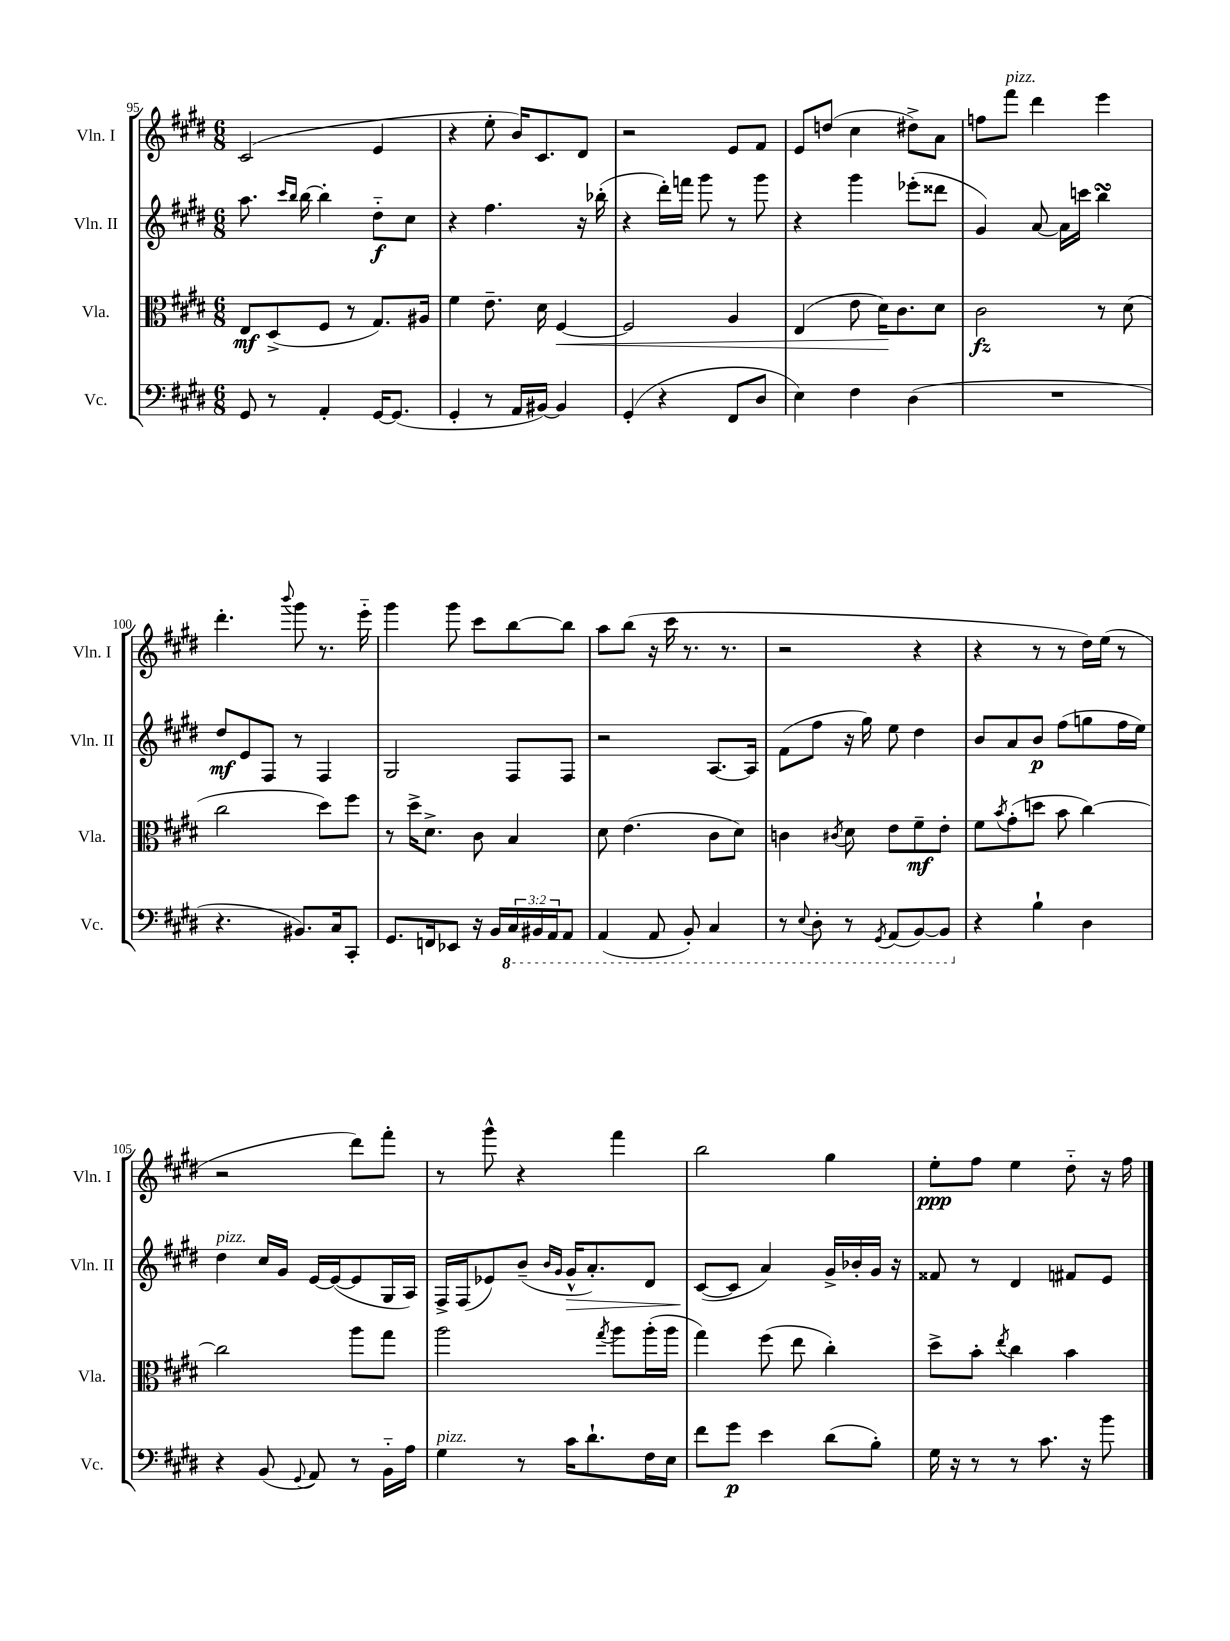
<<
\new StaffGroup <<
\new Staff = "s0" \with { instrumentName = "Vln. I" shortInstrumentName = "Vln. I" } {
    \clef treble \key e \major \numericTimeSignature \time 6/8
    cis'2( e'4 |
    r4 e''8-. b'16) cis'8. dis'8 |
    r2 e'8 fis'8 |
    e'8 d''8( cis''4 dis''8->) a'8 |
    f''8 fis'''8^\markup { \italic "pizz." } dis'''4 e'''4 |
    dis'''4.-. \appoggiatura { b'''8 } gis'''8 r8. e'''16-_ |
    gis'''4 gis'''8 cis'''8 b''8~ b''8 |
    a''8 b''8( r16 cis'''16 r8. r8. |
    r2 r4 |
    r4 r8 r8 dis''16) e''16( r8 |
    r2 dis'''8) fis'''8-. |
    r8 gis'''8-^ r4 fis'''4 |
    b''2 gis''4 |
    e''8-.\ppp fis''8 e''4 dis''8-_ r16 fis''16 \bar "|." |
}
\new Staff = "s1" \with { instrumentName = "Vln. II" shortInstrumentName = "Vln. II" } {
    \clef treble \key e \major \numericTimeSignature \time 6/8
    a''8. \grace { cis'''16 b''16 } b''16~ b''4-. dis''8-_\f cis''8 |
    r4 fis''4. r16 bes''16-.( |
    r4 dis'''16-.) f'''16 gis'''8 r8 gis'''8 |
    r4 gis'''4 ees'''8-.( disis'''8 |
    gis'4) a'8~ a'16 c'''16 b''4\turn |
    dis''8\mf e'8 fis8 r8 fis4 |
    gis2 fis8 fis8 |
    r2 a8.~ a16 |
    fis'8( fis''8 r16 gis''16) e''8 dis''4 |
    b'8 a'8 b'8\p fis''8( g''8 fis''16 e''16) |
    dis''4^\markup { \italic "pizz." } cis''16 gis'16 e'16~ e'16~( e'8 gis16 a16) |
    fis16-> fis16( ees'8) b'8--( \grace { b'16 gis'16 } gis'16-^\> a'8.-.) dis'8 |
    cis'8~\!( cis'8 a'4) gis'16-> bes'16-. gis'16 r16 |
    fisis'8 r8 dis'4 fis'8 e'8 \bar "|." |
}
\new Staff = "s2" \with { instrumentName = "Vla." shortInstrumentName = "Vla." } {
    \clef alto \key e \major \numericTimeSignature \time 6/8
    e8\mf dis8->( fis8 r8 gis8.) ais16 |
    fis'4 e'8.-- dis'16 fis4~\< |
    fis2 a4 |
    e4( e'8 dis'16\!) cis'8. dis'8 |
    cis'2\fz r8 dis'8( |
    cis''2 dis''8) fis''8 |
    r8 dis''16-> dis'8.-> cis'8 b4 |
    dis'8 e'4.( cis'8 dis'8) |
    c'4 \acciaccatura { cis'8 } dis'8 e'8 fis'8--\mf e'8-. |
    fis'8 \acciaccatura { b'8 } gis'8-.( d''8 b'8 cis''4~) |
    cis''2 a''8 gis''8 |
    a''2 \acciaccatura { gis''8 } a''8 a''16-.( a''16 |
    gis''4) fis''8( e''8 cis''4-.) |
    dis''8-> b'8-. \acciaccatura { e''8 } cis''4 b'4 \bar "|." |
}
\new Staff = "s3" \with { instrumentName = "Vc." shortInstrumentName = "Vc." } {
    \clef bass \key e \major \numericTimeSignature \time 6/8 \override Staff.TupletNumber.text = #tuplet-number::calc-fraction-text
    gis,8 r8 a,4-. gis,16~ gis,8.( |
    gis,4-. r8 a,16 bis,16~) bis,4 |
    gis,4-.( r4 fis,8 dis8 |
    e4) fis4 dis4( |
    R2. |
    r4. bis,8.) cis16 cis,8-. |
    gis,8. f,16 ees,8 r16 b,16 \tuplet 3/2 { \ottava #-1 cis,16 bis,,16 a,,16 } a,,8 |
    a,,4( a,,8 b,,8-.) cis,4 |
    r8 \appoggiatura { e,8 } dis,8-. r8 \acciaccatura { gis,,8 } a,,8( b,,8~) b,,8 \ottava #0 |
    r4 b4-! dis4 |
    r4 b,8( \appoggiatura { gis,8 } a,8) r8 b,16-_ a16 |
    gis4^\markup { \italic "pizz." } r8 cis'16 dis'8.-! fis16 e16 |
    fis'8 gis'8\p e'4 dis'8( b8-.) |
    gis16 r16 r8 r8 cis'8. r16 b'8 \bar "|." |
}
>>
>>
\layout { \context { \Score currentBarNumber = #95 } }
